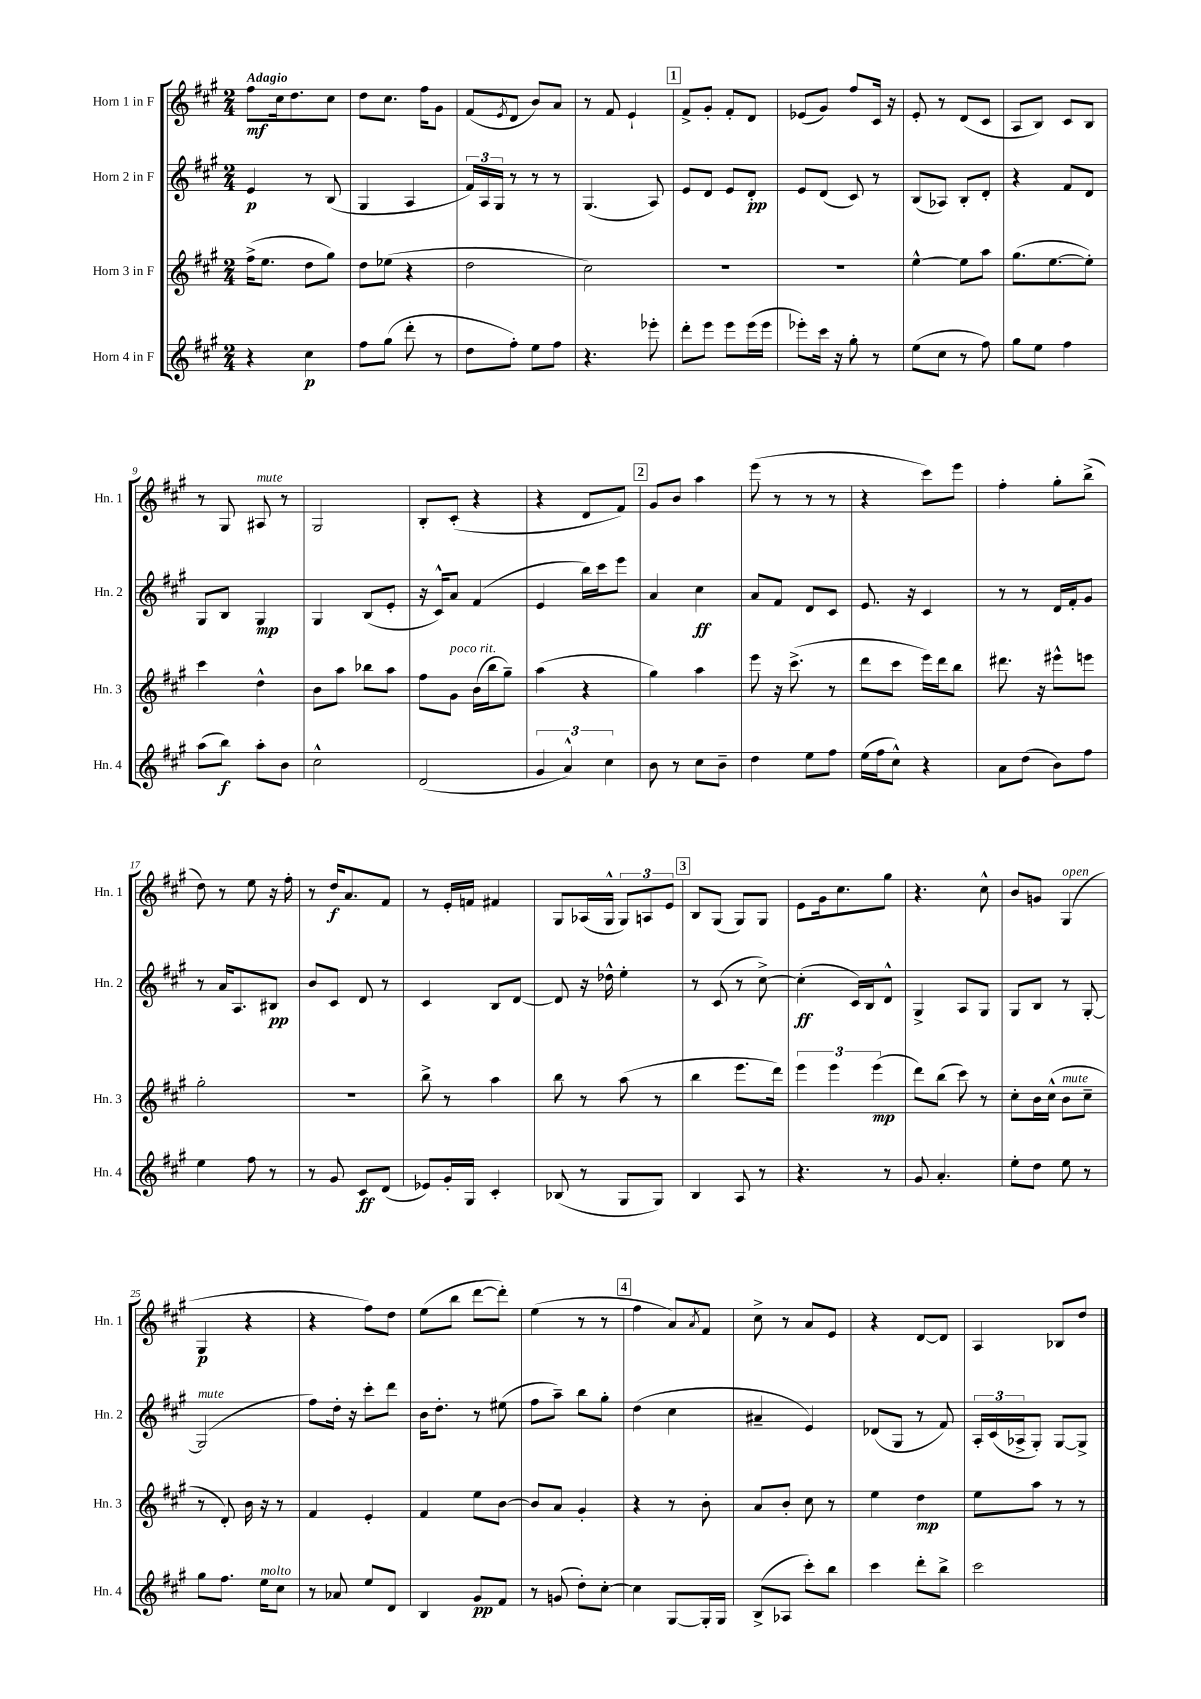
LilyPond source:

<<
\new StaffGroup <<
\new Staff = "s0" \with { instrumentName = "Horn 1 in F" shortInstrumentName = "Hn. 1" } {
    \clef treble \key a \major \numericTimeSignature \time 2/4 \tempo "Adagio"
    fis''8\mf cis''16 d''8. cis''8 |
    d''8 cis''8. fis''16 gis'8 |
    fis'8( \acciaccatura { e'8 } d'8 b'8) a'8 |
    r8 fis'8 e'4-! |
    \mark \markup { \box "1" } fis'8-> gis'8-. fis'8-. d'8 |
    ees'8( gis'8) fis''8 cis'16 r16 |
    e'8-. r8 d'8( cis'8 |
    a8 b8) cis'8 b8 |
    r8 gis8 ais8^\markup { \italic "mute" } r8 |
    gis2 |
    b8-. cis'8-.( r4 |
    r4 d'8 fis'8) |
    \mark \markup { \box "2" } gis'8 b'8 a''4 |
    e'''8( r8 r8 r8 |
    r4 cis'''8) e'''8 |
    fis''4-. gis''8-. b''8->( |
    d''8) r8 e''8 r16 fis''16-. |
    r8 d''16\f a'8. fis'8 |
    r8 e'16-. f'16 fis'4 |
    gis8 aes16( gis16-^ \tuplet 3/2 { gis8) a8 e'8 } |
    \mark \markup { \box "3" } b8 gis8( gis8) gis8 |
    e'8 gis'16 cis''8. gis''8 |
    r4. cis''8-^ |
    b'8 g'8 gis4^\markup { \italic "open" }( |
    gis4\p r4 |
    r4 fis''8) d''8 |
    e''8( b''8 d'''8~ d'''8-.) |
    e''4( r8 r8 |
    \mark \markup { \box "4" } fis''4 a'8) \acciaccatura { a'8 } fis'8 |
    cis''8-> r8 a'8 e'8 |
    r4 d'8~ d'8 |
    a4 bes8 d''8 \bar "|." |
}
\new Staff = "s1" \with { instrumentName = "Horn 2 in F" shortInstrumentName = "Hn. 2" } {
    \clef treble \key a \major \numericTimeSignature \time 2/4
    e'4\p r8 b8( |
    gis4 a4 |
    \tuplet 3/2 { fis'16) a16 gis16 } r8 r8 r8 |
    gis4.( a8) |
    \mark \markup { \box "1" } e'8 d'8 e'8 d'8-.\pp |
    e'8 d'8( cis'8) r8 |
    b8( aes8) b8-. d'8-. |
    r4 fis'8 d'8 |
    gis8 b8 gis4\mp |
    gis4 b8( e'8-. |
    r16 cis'16-^) a'8 fis'4( |
    e'4 b''16) cis'''16 e'''8 |
    \mark \markup { \box "2" } a'4 cis''4\ff |
    a'8 fis'8 d'8 cis'8 |
    e'8. r16 cis'4 |
    r8 r8 d'16 fis'16-. gis'8 |
    r8 a'16 a8. bis8\pp |
    b'8 cis'8 d'8 r8 |
    cis'4 b8 d'8~ |
    d'8 r16 des''16-^ e''4-. |
    \mark \markup { \box "3" } r8 cis'8( r8 cis''8~->) |
    cis''4-.\ff( cis'16) b16 d'8-^ |
    gis4-> a8 gis8 |
    gis8 b8 r8 gis8~-. |
    gis2^\markup { \italic "mute" }( |
    fis''8) d''16-. r16 cis'''8-. d'''8 |
    b'16 d''8.-. r8 eis''8( |
    fis''8 a''8--) b''8 gis''8-. |
    \mark \markup { \box "4" } d''4( cis''4 |
    ais'4-- e'4) |
    des'8( gis8 r8 fis'8) |
    \tuplet 3/2 { a16-. cis'16( aes16-> } gis8-.) gis8~ gis8-> \bar "|." |
}
\new Staff = "s2" \with { instrumentName = "Horn 3 in F" shortInstrumentName = "Hn. 3" } {
    \clef treble \key a \major \numericTimeSignature \time 2/4
    fis''16->( e''8. d''8 gis''8) |
    d''8 ees''8( r4 |
    d''2 |
    cis''2) |
    \mark \markup { \box "1" } R2 |
    R2 |
    e''4~-^ e''8 a''8 |
    gis''8.( e''8.~ e''8-.) |
    cis'''4 d''4-^ |
    b'8 a''8 bes''8 a''8 |
    fis''8 gis'8^\markup { \italic "poco rit." } b'16( b''16 gis''8--) |
    a''4( r4 |
    \mark \markup { \box "2" } gis''4) a''4 |
    e'''8 r16 cis'''8.->( r8 |
    d'''8 cis'''8 e'''16) d'''16 b''8 |
    dis'''8. r16 eis'''8-^ e'''8 |
    gis''2-. |
    r2 |
    b''8-> r8 a''4 |
    b''8 r8 a''8( r8 |
    \mark \markup { \box "3" } b''4 e'''8. d'''16) |
    \tuplet 3/2 { e'''4 e'''4 e'''4\mp( } |
    d'''8) b''8( cis'''8) r8 |
    cis''8-. b'16 cis''16-^( b'8^\markup { \italic "mute" } cis''8-- |
    r8 d'8-.) b'16 r16 r8 |
    fis'4 e'4-. |
    fis'4 e''8 b'8~ |
    b'8 a'8 gis'4-. |
    \mark \markup { \box "4" } r4 r8 b'8-. |
    a'8 b'8-. cis''8 r8 |
    e''4 d''4\mp |
    e''8 a''8 r8 r8 \bar "|." |
}
\new Staff = "s3" \with { instrumentName = "Horn 4 in F" shortInstrumentName = "Hn. 4" } {
    \clef treble \key a \major \numericTimeSignature \time 2/4
    r4 cis''4\p |
    fis''8 gis''8( d'''8-. r8 |
    d''8 fis''8-.) e''8 fis''8 |
    r4. ees'''8-. |
    \mark \markup { \box "1" } d'''8-. e'''8 e'''8 e'''16( e'''16 |
    ees'''8-.) cis'''16 r16 gis''8-. r8 |
    e''8( cis''8 r8 fis''8) |
    gis''8 e''8 fis''4 |
    a''8( b''8\f) a''8-. b'8 |
    cis''2-^ |
    d'2( |
    \tuplet 3/2 { gis'4 a'4-^) cis''4 } |
    \mark \markup { \box "2" } b'8 r8 cis''8 b'8-- |
    d''4 e''8 fis''8 |
    e''16( fis''16 cis''8-^) r4 |
    a'8 d''8( b'8) fis''8 |
    e''4 fis''8 r8 |
    r8 gis'8 cis'8\ff d'8( |
    ees'8) gis'16-. gis16 cis'4-. |
    bes8( r8 gis8 gis8) |
    \mark \markup { \box "3" } b4 a8 r8 |
    r4. r8 |
    gis'8 a'4.-. |
    e''8-. d''8 e''8 r8 |
    gis''8 fis''8. e''16^\markup { \italic "molto" } cis''8 |
    r8 aes'8 e''8 d'8 |
    b4 gis'8\pp fis'8 |
    r8 g'8( d''8-.) cis''8~-. |
    \mark \markup { \box "4" } cis''4 gis8~ gis16-. gis16 |
    b8->( aes8 cis'''8-.) b''8 |
    cis'''4 d'''8-. b''8-> |
    cis'''2 \bar "|." |
}
>>
>>
